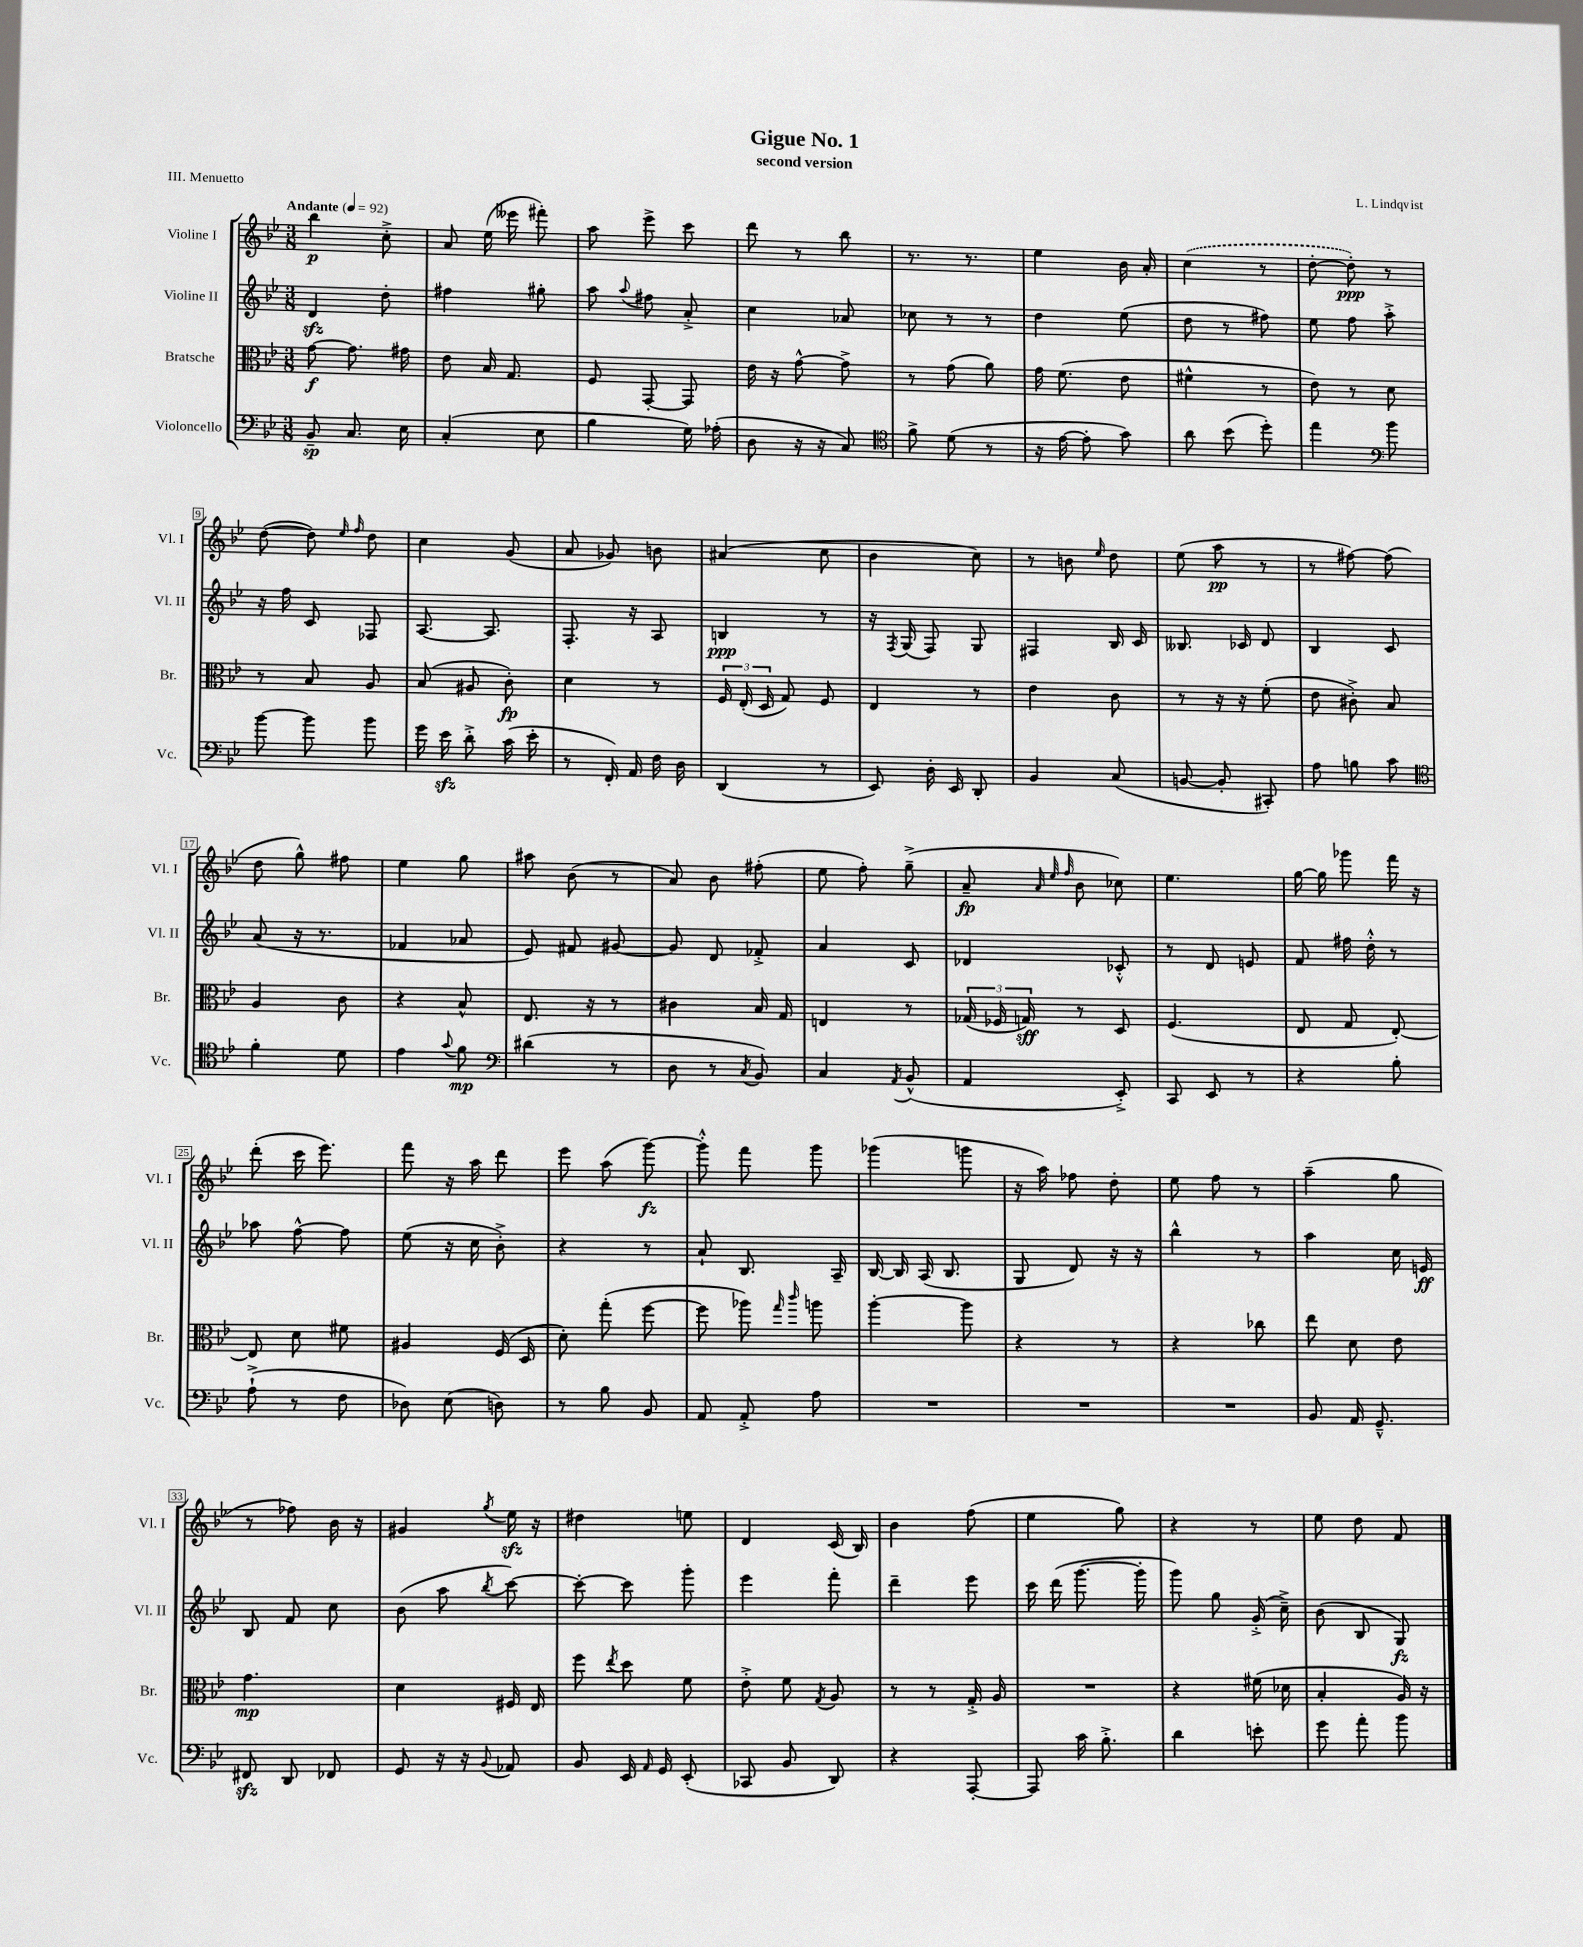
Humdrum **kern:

**kern	**kern	**kern	**kern
*staff4	*staff3	*staff2	*staff1
*clefF4	*clefC3	*clefG2	*clefG2
*k[b-e-]	*k[b-e-]	*k[b-e-]	*k[b-e-]
*M3/8	*M3/8	*M3/8	*M3/8
*MM92	*MM92	*MM92	*MM92
8BB-~/	[8g\	4d/	4bb-\
8.C/	8.g\]	.	.
.	.	8dd'\	8cc'^\
16E-\	16g#\	.	.
=	=	=	=
(4C'/	8e-\	4ff#\	8a/
.	16B-/	.	(16ee-\
.	8.G/	.	16eee--\
8E-\	.	8gg#'\	8fff#'\)
=	=	=	=
4B-\	8F/	8aa\	8aa\
.	.	8qqaa/	.
.	[8GG'/	8ff#\	8eee-^\
16G\)	8GG/]	8a'^/	8ccc\
(16A-'\	.	.	.
=	=	=	=
8D\	16e-\	4cc\	8ddd\
.	16r	.	.
16r	[8g^^\	.	8r
16r	.	.	.
8C/)	8g^\]	8a-/	8bb-\
=	=	=	=
*clefC4	*	*	*
8f^\	8r	8cc-\	8.r
(8d\	(8g\	8r	.
.	.	.	8.r
8r	8a\)	8r	.
=	=	=	=
16r	16g\	4dd\	4ee-\
[16e-\	(8.f\	.	.
8e-'\]	.	.	.
8g\)	8e-\	(8ee-\	16b-\
.	.	.	16a'/
=	=	=	=
8a\	4f#^^\	8dd\	(4cc\
(8b-\	.	8r	.
8dd'\)	8r	8ff#\)	8r
=	=	=	=
4ee-\	8e-\)	8ee-\	[8dd'\
.	8r	8ff\	8dd'\])
*clefF4	*	*	*
8b-\	8d\	8aa'^\	8r
=	=	=	=
[8b-\	8r	16r	([8dd\
.	.	16ff\	.
8b-\]	8B-/	8c/	8dd\])
.	.	.	16qqee-/
.	.	.	16qqff/
8b-\	8A/	8F-/	8dd\
=	=	=	=
16g\	(8B-/	[8.A/	4cc\
16e-\	.	.	.
8d'^\	8A#/	.	.
.	.	8.A/]	.
(16c\	8c'\)	.	(8g/
16e-'\	.	.	.
=	=	=	=
8r	4d\	8.F'/	8a/
16FF'/)	.	.	8g-/)
16AA/	.	16r	.
16F\	8r	8A/	8b\
16D\	.	.	.
=	=	=	=
(4DD/	24F/	4B/	(4a#/
.	(24E-'/	.	.
.	24D/	.	.
.	8G/)	.	.
8r	8F/	8r	8cc\
=	=	=	=
8EE-/)	4E-/	16r	4b-\
.	.	8qF/	.
.	.	(16G/	.
16D'\	.	8F/)	.
16EE-/	.	.	.
8DD'/	8r	8G/	8cc\)
=	=	=	=
4BB-/	4e-\	4F#/	8r
.	.	.	8b\
.	.	.	16qqee-/
(8C/	8c\	16B-/	8dd\
.	.	16c/	.
=	=	=	=
[8BB/	8r	8.B--/	(8ee-\
8BB'/]	16r	.	8aa\
.	16r	16c-/	.
8CC#'/)	(8f'\	8d/	8r
=	=	=	=
8A\	8e-\	4B-/	8r
8B\	8c#'^\)	.	[8ff#\)
8c\	8B-/	8c/	(8ff#\]
=	=	=	=
*clefC4	*	*	*
4f'\	4A/	(8a/	8dd\
.	.	16r	8gg^^\)
.	.	8.r	.
8d\	8c\	.	8ff#\
=	=	=	=
4e-\	4r	4f-/	4ee-\
8qqg/	.	.	.
8f\	8B-^^/	8a-/	8gg\
=	=	=	=
*clefF4	*	*	*
(4d#\	8.E-/	8e-/)	8aa#\
.	.	8f#/	(8b-\
.	16r	.	.
8r	8r	[8g#/	8r
=	=	=	=
8D\	4c#\	8g#/]	8a/)
8r	.	8d/	8b-\
8qC/	.	.	.
8BB-/)	16B-/	8f-'^/	(8ff#'\
.	16G/	.	.
=	=	=	=
4C/	4E/	4a/	8ee-\
.	.	.	8ff'\)
8qAA/	.	.	.
(8BB-^^/	8r	8c/	(8gg~^\
=	=	=	=
4AA/	(24G-/	4d-/	8a~/
.	24F-/	.	.
.	24G/)	.	.
.	.	.	32qqa/
.	.	.	32qqee-/
.	.	.	32qqff/
.	8r	.	8b-\
8EE-'^/)	8D/	8c-'^^/	8cc-\)
=	=	=	=
8CC/	(4.F/	8r	4.ee-\
8EE-/	.	8d/	.
8r	.	8e/	.
=	=	=	=
4r	8E-/	8f/	[16gg\
.	.	.	16gg\]
.	8G/	16ff#\	8ggg-\
.	.	16dd'^^\	.
8B-'\	[8E-'/)	8r	16fff\
.	.	.	16r
=	=	=	=
(8A`^\	8E-/]	8aa-\	(8ddd'\
8r	8d\	[8ff^^\	16ccc\
.	.	.	8.eee-\)
8F\	8f#\	8ff\]	.
=	=	=	=
8D-\)	4A#/	(8ee-\	8fff\
(8E-\	.	16r	16r
.	.	16cc\	16aa\
8D\)	(16F/	8b-'^\)	8ddd\
.	16D/	.	.
=	=	=	=
8r	8d'\)	4r	8eee-\
8B-\	(8gg'\	.	(8aa\
8BB-/	[8ff\	8r	[8ggg\)
=	=	=	=
8AA/	8ff\]	8a`/	8ggg'^^\]
8AA'^/	8aa-\)	8.B-/	8fff\
.	16qqgg/	.	.
.	16qqccc/	.	.
8A\	8aa\	.	8ggg\
.	.	16A~/	.
=	=	=	=
4.r	[4aa'\	[16B-/	(4ggg-\
.	.	16B-/]	.
.	.	(16A/	.
.	.	8.B-/	.
.	8aa\]	.	8ggg\
=	=	=	=
4.r	4r	8G/	16r
.	.	.	16aa\)
.	.	8d/)	8ff-\
.	8r	16r	8dd'\
.	.	16r	.
=	=	=	=
4.r	4r	4bb-^^\	8ee-\
.	.	.	8ff\
.	8cc-\	8r	8r
=	=	=	=
8BB-/	8ee-\	4aa\	(4aa~\
16AA/	8d\	.	.
8.GG~^^/	.	.	.
.	8e-\	16cc\	8gg\
.	.	16e/	.
=	=	=	=
8FF#/	4.g\	8B-/	8r
8DD/	.	8f/	8ff-\)
8FF-/	.	8cc\	16b-\
.	.	.	16r
=	=	=	=
8GG/	4d\	(8b-\	4g#/
16r	.	8aa\	.
16r	.	.	.
8qqBB-/	.	8qbb-/	8qgg/
8AA-/	16F#/	[8ccc\)	16ee-\
.	16E-/	.	16r
=	=	=	=
8BB-/	8ff\	8ccc'\_	4dd#\
.	8qee-/	.	.
16EE-/	8dd\	8ccc\]	.
16qqAA/	.	.	.
16GG/	.	.	.
(8EE-'/	8f\	8ggg'\	8ee\
=	=	=	=
8CC-/	8e-'^\	4eee-\	4d/
8BB-/	8f\	.	.
.	8qG/	.	.
8DD/)	8A/	8fff'\	(16c/
.	.	.	16B-/)
=	=	=	=
4r	8r	4ddd~\	4b-\
.	8r	.	.
[8AAA'/	16G'^/	8eee-\	(8ff\
.	16A/	.	.
=	=	=	=
8AAA/]	4.r	16ccc\	4ee-\
.	.	(16ddd\	.
16c\	.	[8.ggg\	.
8.B-'^\	.	.	.
.	.	.	8gg\)
.	.	16ggg'\]	.
=	=	=	=
4d\	4r	8ggg\)	4r
.	.	8gg\	.
8e'\	(16f#\	(16g'^/	8r
.	16d-\	16cc~^\)	.
=	=	=	=
8g\	4B-'/	(8b-\	8ee-\
8a'\	.	8B-/	8dd\
8b-\	16A/)	8G/)	8f/
.	16r	.	.
==	==	==	==
*-	*-	*-	*-
